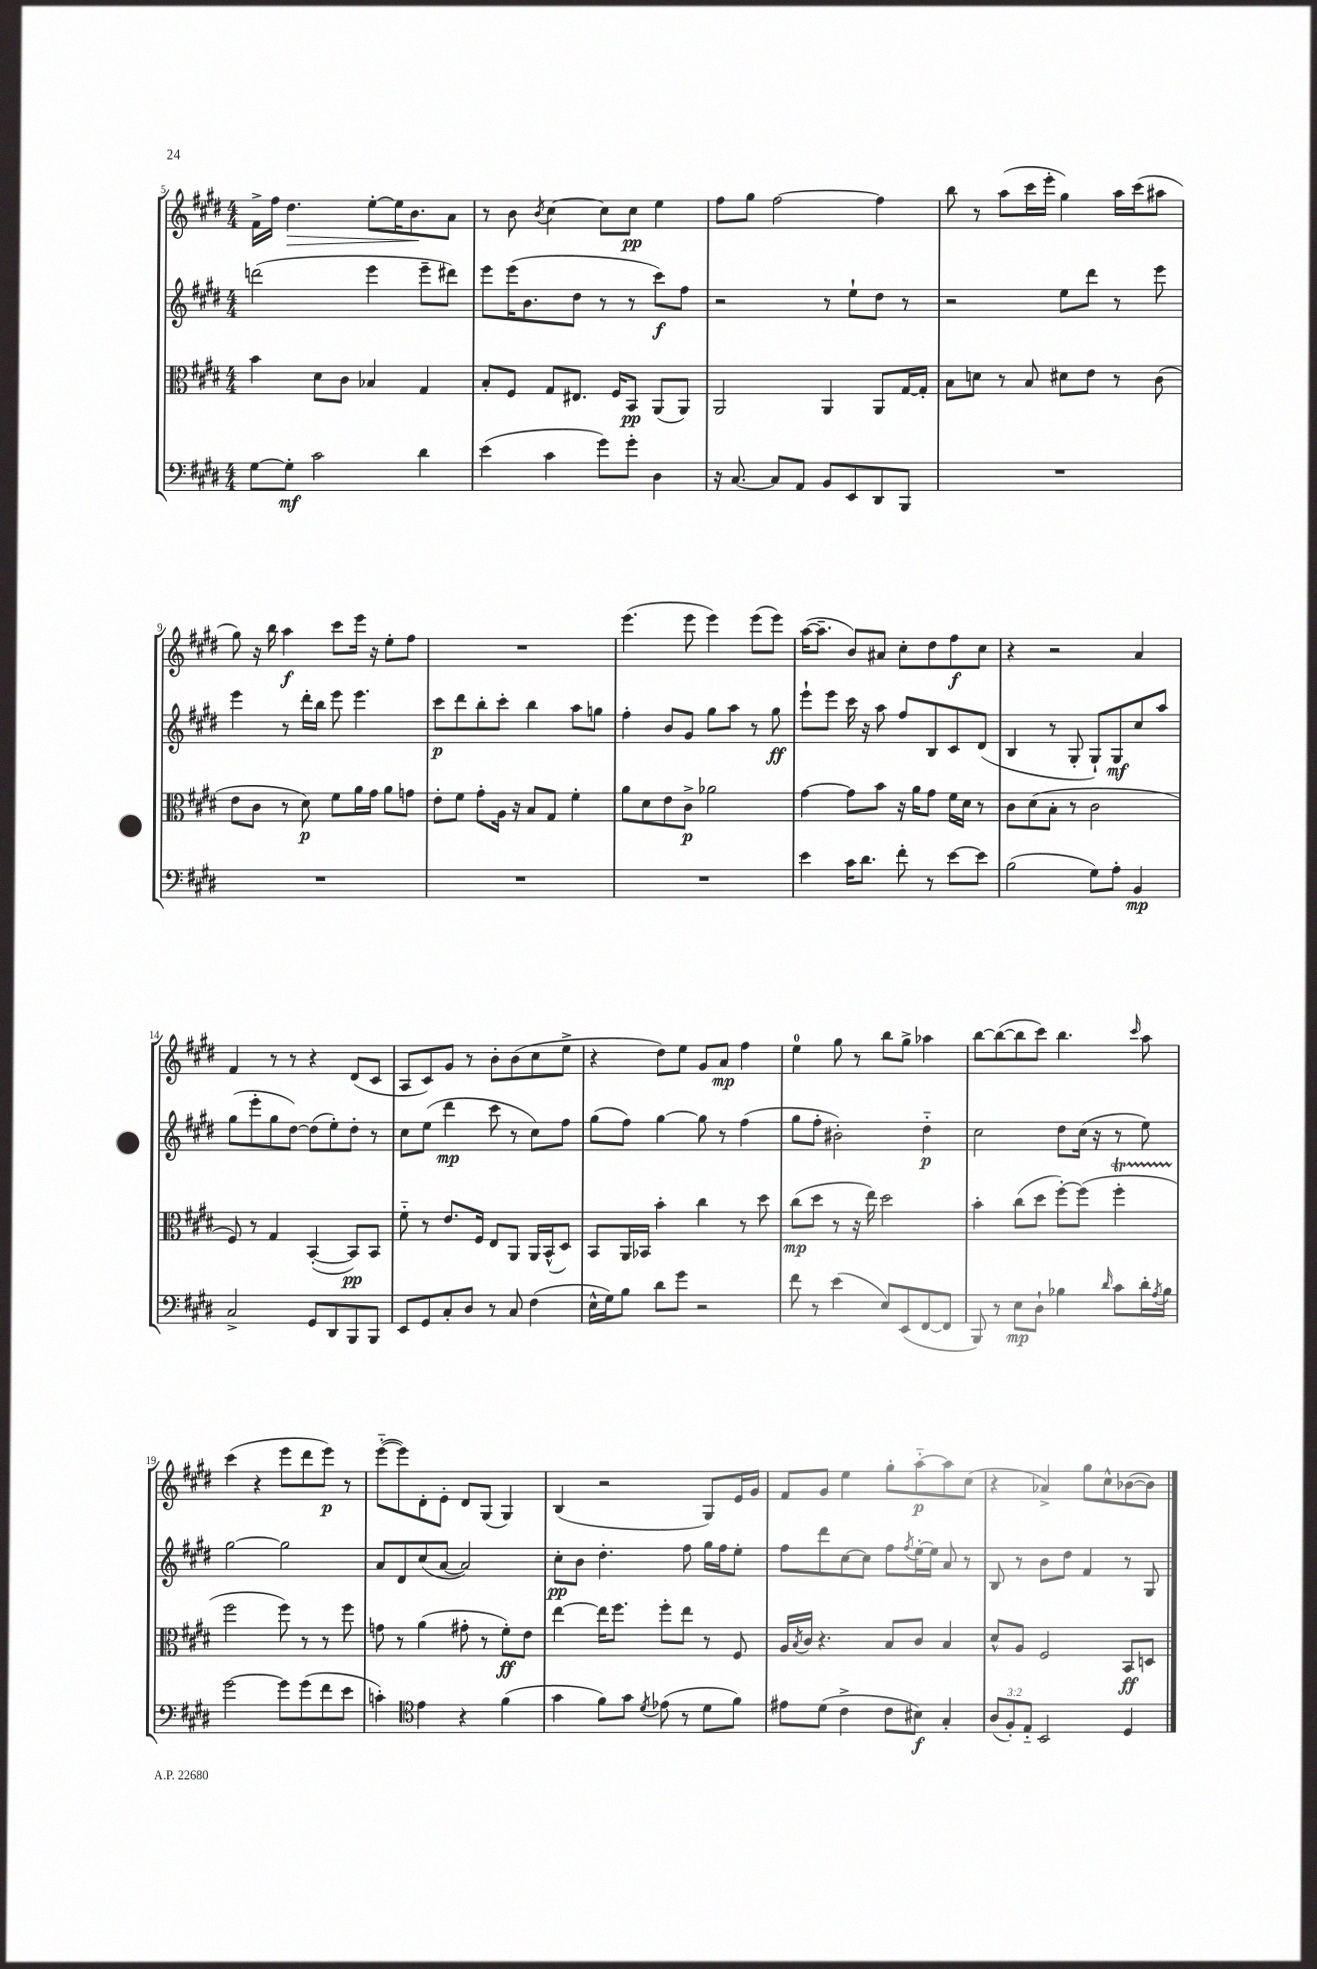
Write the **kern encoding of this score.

**kern	**dynam	**kern	**dynam	**kern	**dynam	**kern	**dynam
*part4	*part4	*part3	*part3	*part2	*part2	*part1	*part1
*staff4	*staff4	*staff3	*staff3	*staff2	*staff2	*staff1	*staff1
*clefF4	*	*clefC3	*	*clefG2	*	*clefG2	*
*k[f#c#g#d#]	*	*k[f#c#g#d#]	*	*k[f#c#g#d#]	*	*k[f#c#g#d#]	*
*M4/4	*	*M4/4	*	*M4/4	*	*M4/4	*
=5	=5	=5	=5	=5	=5	=5	=5
[8G#\L	.	4b\	.	(2dddn\	.	16f#^\LL	.
.	.	.	.	.	.	16ff#\JJ	.
!	!	!	!	!	!	!	!LO:HP:b
8G#'\J]	mf	.	.	.	.	4.dd#\	>
2c#\	.	8d#\L	.	.	.	.	.
.	.	8c#\J	.	.	.	.	.
.	.	4B-X/	.	4eee\	.	[8ee'\L	.
.	.	.	.	.	.	16ee\K]	.
.	.	.	.	.	.	8.b\	.
4d#\	.	4G#/	.	8eee~\L	.	.	.
.	.	.	.	8ddd#X\J)	.	8a\J	]
=6	=6	=6	=6	=6	=6	=6	=6
(4e\	.	8B'/L	.	8eee\L	.	8r	.
.	.	8F#/J	.	(16eee\K	.	8b\	.
.	.	.	.	8.b\	.	.	.
.	.	.	.	.	.	8qb/	.
4c#\	.	8G#/L	.	.	.	[4cc#\	.
.	.	8.E#X/J	.	8dd#\J	.	.	.
8g#\L)	.	.	.	8r	.	8cc#\L]	.
.	.	16F#/KL	.	.	.	.	.
8g#'\J	.	8BB/J	pp	8r	.	8cc#\J	pp
4D#\	.	(8AA/L	.	8ccc#\L)	f	4ee\	.
.	.	8AA/J)	.	8ff#\J	.	.	.
=7	=7	=7	=7	=7	=7	=7	=7
16r	.	2AA/	.	2r	.	8ff#\L	.
[8.C#/	.	.	.	.	.	.	.
.	.	.	.	.	.	8gg#\J	.
8C#/L]	.	.	.	.	.	[2ff#\	.
8AA/J	.	.	.	.	.	.	.
8BB/L	.	4AA/	.	8r	.	.	.
8EE/	.	.	.	8ee`\L	.	.	.
8DD#/	.	8AA/L	.	8dd#\J	.	4ff#\]	.
8BBB/J	.	[16G#/L	.	8r	.	.	.
.	.	16G#'/JJ]	.	.	.	.	.
=8	=8	=8	=8	=8	=8	=8	=8
1r	.	8B\L	.	2r	.	8bb\	.
.	.	8dn\J	.	.	.	8r	.
.	.	8r	.	.	.	(8aa\L	.
.	.	8B/	.	.	.	16ccc#\L	.
.	.	.	.	.	.	16eee'\JJ	.
.	.	8d#X\L	.	8ee\L	.	4gg#\)	.
.	.	8e\J	.	8ddd#\J	.	.	.
.	.	8r	.	8r	.	16aa\LL	.
.	.	.	.	.	.	(16ccc#\J	.
.	.	(8c#\	.	8eee\	.	8aa#X\J	.
!!LO:LB:g=z
=9	=9	=9	=9	=9	=9	=9	=9
1r	.	8e\L	.	4eee\	.	8gg#\)	.
.	.	8c#\J	.	.	.	16r	.
.	.	.	.	.	.	16bb\	.
.	.	8r	.	8r	.	4aa\	f
.	.	8d#\)	p	16ddd#'\LL	.	.	.
.	.	.	.	16bb\JJ	.	.	.
.	.	8f#\L	.	8eee\	.	8ccc#\L	.
.	.	16a\L	.	4.eee\	.	16eee\Jk	.
.	.	16g#\JJ	.	.	.	16r	.
.	.	8a\L	.	.	.	8ee'\L	.
.	.	8gn\J	.	.	.	8ff#\J	.
=10	=10	=10	=10	=10	=10	=10	=10
1r	.	8e'\L	.	8ccc#\L	p	1r	.
.	.	8f#\J	.	8ddd#\	.	.	.
.	.	8g#'\L	.	8bb'\	.	.	.
.	.	16A\Jk	.	8ccc#'\J	.	.	.
.	.	16r	.	.	.	.	.
.	.	8B/L	.	4bb\	.	.	.
.	.	8G#/J	.	.	.	.	.
.	.	4f#'\	.	8aa\L	.	.	.
.	.	.	.	8ggn\J	.	.	.
=11	=11	=11	=11	=11	=11	=11	=11
1r	.	8a\L	.	4ff#'\	.	(4.eee\	.
.	.	8d#\	.	.	.	.	.
.	.	8e\	.	8b/L	.	.	.
.	.	8c#^\J	p	8g#/J	.	8eee\	.
.	.	2a-X\	.	8gg#\L	.	4eee\)	.
.	.	.	.	8aa\J	.	.	.
.	.	.	.	8r	.	(8eee\L	.
.	.	.	.	8gg#\	ff	8eee\J)	.
=12	=12	=12	=12	=12	=12	=12	=12
4e\	.	[4g#\	.	8eee`\L	.	([16aa\KL	.
.	.	.	.	.	.	8.aa~\J]	.
.	.	.	.	8eee\J	.	.	.
16c#\KL	.	8g#\L]	.	16ccc#\	.	8b/L)	.
8.d#\J	.	.	.	16r	.	.	.
.	.	8b\J	.	8aa\	.	8a#X/J	.
8f#'\	.	16r	.	8ff#/L	.	8cc#'\L	.
.	.	16a\KL	.	.	.	.	.
8r	.	8g#\J	.	8B/	.	8dd#\	.
[8e\L	.	16f#\LL	.	8c#/	.	8ff#\	f
.	.	16d#\JJ	.	.	.	.	.
8e\J]	.	8r	.	(8d#/J	.	8cc#\J	.
=13	=13	=13	=13	=13	=13	=13	=13
(2B\	.	8c#\L	.	4B/	.	4r	.
.	.	(8d#\	.	.	.	.	.
.	.	8B'\J	.	8r	.	2r	.
.	.	8r	.	8G#'/	.	.	.
8G#\L)	.	2c#\	.	8G#`/L)	.	.	.
8A'\J	.	.	.	8G#/	mf	.	.
4BB/	mp	.	.	8cc#/	.	4a/	.
.	.	.	.	8aa/J	.	.	.
!!LO:LB:g=z
=14	=14	=14	=14	=14	=14	=14	=14
2C#^/	.	8F#/)	.	(8gg#\L	.	4f#/	.
.	.	8r	.	8eee'\	.	.	.
.	.	4G#/	.	8gg#\	.	8r	.
.	.	.	.	[8dd#\J)	.	8r	.
8GG#/L	.	([4BB'/	.	(8dd#\L]	.	4r	.
8DD#/	.	.	.	8ee'\)	.	.	.
8BBB/	.	8BB/L])	pp	8dd#'\J	.	(8d#/L	.
8BBB/J	.	8BB/J	.	8r	.	8c#/J	.
=15	=15	=15	=15	=15	=15	=15	=15
8EE/L	.	8f#\	.	8cc#\L	.	8A/L	.
8GG#/	.	8r	.	(8ee\J	.	8c#/)	.
8C#'/	.	8.e/L	.	4ddd#\	mp	8g#/J	.
8D#/J	.	.	.	.	.	8r	.
.	.	16F#/Jk	.	.	.	.	.
8r	.	8E/L	.	8ccc#\	.	8b'\L	.
8C#/	.	8AA/J	.	8r	.	(8b\	.
(4F#\	.	16AA/LL	.	8cc#\L)	.	8cc#\	.
.	.	(16BB^^/J	.	.	.	.	.
.	.	8D#/J)	.	8ff#\J	.	8ee^\J	.
=16	=16	=16	=16	=16	=16	=16	=16
16E^^\LL	.	8BB/L	.	(8gg#\L	.	4r	.
16G#\J)	.	.	.	.	.	.	.
8B\J	.	16AA/L	.	8ff#\J)	.	.	.
.	.	16BB-X/JJ	.	.	.	.	.
8d#\L	.	4b'\	.	[4gg#\	.	8dd#\L)	.
8g#\J	.	.	.	.	.	8ee\J	.
2r	.	4cc#\	.	8gg#\]	.	8g#/L	.
.	.	.	.	8r	.	8a/J	mp
.	.	8r	.	(4ff#\	.	4ff#\	.
.	.	8dd#\	.	.	.	.	.
=17	=17	=17	=17	=17	=17	=17	=17
8f#\	.	(8cc#\L	mp	8gg#\L	.	4ee\	.
8r	.	8dd#\J	.	8ff#'\J	.	.	.
(4e\	.	8r	.	2b#X'\)	.	8gg#\	.
.	.	16r	.	.	.	8r	.
.	.	16ee\)	.	.	.	.	.
8E/L)	.	2dd#\	.	.	.	8bb\L	.
(8EE/	.	.	.	.	.	8gg#^\J	.
[8FF#/	.	.	.	4dd#\	p	4aa-X\	.
8FF#/J]	.	.	.	.	.	.	.
=18	=18	=18	=18	=18	=18	=18	=18
8BBB/)	.	4b'\	.	2cc#\	.	[8bb\L	.
8r	.	.	.	.	.	(8bb\_	.
8E\L	mp	(8cc#\L	.	.	.	8bb\]	.
8D#`\J	.	8dd#\J	.	.	.	8ccc#\J)	.
4B-X\	.	[8ff#'\L)	.	8dd#\L	.	4.bb\	.
.	.	(8ff#\J]	.	(16cc#\Jk	.	.	.
.	.	.	.	16r	.	.	.
16qqd#/	.	.	.	.	.	.	.
8c#\L	.	4ff#T'\	.	8r	.	.	.
.	.	.	.	.	.	16qqccc#/	.
16d#'\L	.	.	.	8ee\)	.	8aa\	.
8qA/	.	.	.	.	.	.	.
16B-\JJ	.	.	.	.	.	.	.
!!LO:LB:g=z
=19	=19	=19	=19	=19	=19	=19	=19
[2g#\	.	2ff#\	.	[2gg#\	.	(4ccc#\	.
.	.	.	.	.	.	4r	.
8g#\L]	.	8ff#\)	.	2gg#\]	.	8eee\L	.
(8g#\	.	8r	.	.	.	8ddd#\	.
8f#\	.	8r	.	.	.	8eee\J)	p
8e\J	.	8ff#\	.	.	.	8r	.
=20	=20	=20	=20	=20	=20	=20	=20
4cn'\)	.	8gn\	.	8a/L	.	([8eee\L	.
.	.	8r	.	8d#/	.	8eee\])	.
*clefC4	*	*	*	*	*	*	*
4e\	.	(4a\	.	(8cc#/	.	8d#'\	.
.	.	.	.	[8a/J	.	8e'\J	.
4r	.	8g#X'\	.	2a/])	.	8d#/L	.
.	.	8r	.	.	.	(8G#/J	.
(4f#\	.	8f#'\L)	ff	.	.	4G#/)	.
.	.	8e\J	.	.	.	.	.
=21	=21	=21	=21	=21	=21	=21	=21
4g#\	.	[4ee\	.	8cc#'\L	pp	(4B/	.
.	.	.	.	8b\J	.	.	.
8f#\L)	.	16ee\KL]	.	4.dd#'\	.	2r	.
.	.	8.ff#\J	.	.	.	.	.
8g#\J	.	.	.	.	.	.	.
8qd#/	.	.	.	.	.	.	.
(8e-X\	.	8ff#'\L	.	.	.	.	.
8r	.	8ee\J	.	8ff#\	.	.	.
8d#\L	.	8r	.	16gg#\LL	.	8G#/L)	.
.	.	.	.	16ff#\J	.	.	.
8f#\J)	.	8F#/	.	8ee'\J	.	16e/L	.
.	.	.	.	.	.	16g#/JJ	.
=22	=22	=22	=22	=22	=22	=22	=22
8e#X\L	.	16A/LL	.	8ff#\L	.	8f#/L	.
.	.	8qB/	.	.	.	.	.
.	.	16c#/JJ	.	.	.	.	.
(8d#\J	.	4.r	.	8ddd#\	.	8g#/J	.
4c#^\	.	.	.	[8cc#\	.	4ee\	.
.	.	.	.	8cc#\J]	.	.	.
8c#\L	.	8B/L	.	8ff#\L	.	8gg#'\L	.
.	.	.	.	8qff#/	.	.	.
8B#X\J)	f	8c#/J	.	[16ee'\L	.	[8aa\	p
.	.	.	.	16ee\JJ]	.	.	.
4G#'/	.	4B/	.	8a/	.	8aa\]	.
.	.	.	.	8r	.	(8cc#\J	.
=23	=23	=23	=23	=23	=23	=23	=23
(12A/L	.	8d#^^/L	.	8B/	.	4r	.
12F#'/)	.	.	.	.	.	.	.
.	.	8A/J	.	8r	.	.	.
12E/J	.	.	.	.	.	.	.
2BB/	.	2F#/	.	8b\L	.	4a-X^/)	.
.	.	.	.	8dd#\J	.	.	.
.	.	.	.	4f#/	.	8gg#\L	.
.	.	.	.	.	.	8cc#^^\	.
4D#/	.	8BB/L	ff	8r	.	([8b-X\	.
.	.	8Dn/J	.	8G#/	.	8b-\J])	.
==	==	==	==	==	==	==	==
*-	*-	*-	*-	*-	*-	*-	*-
